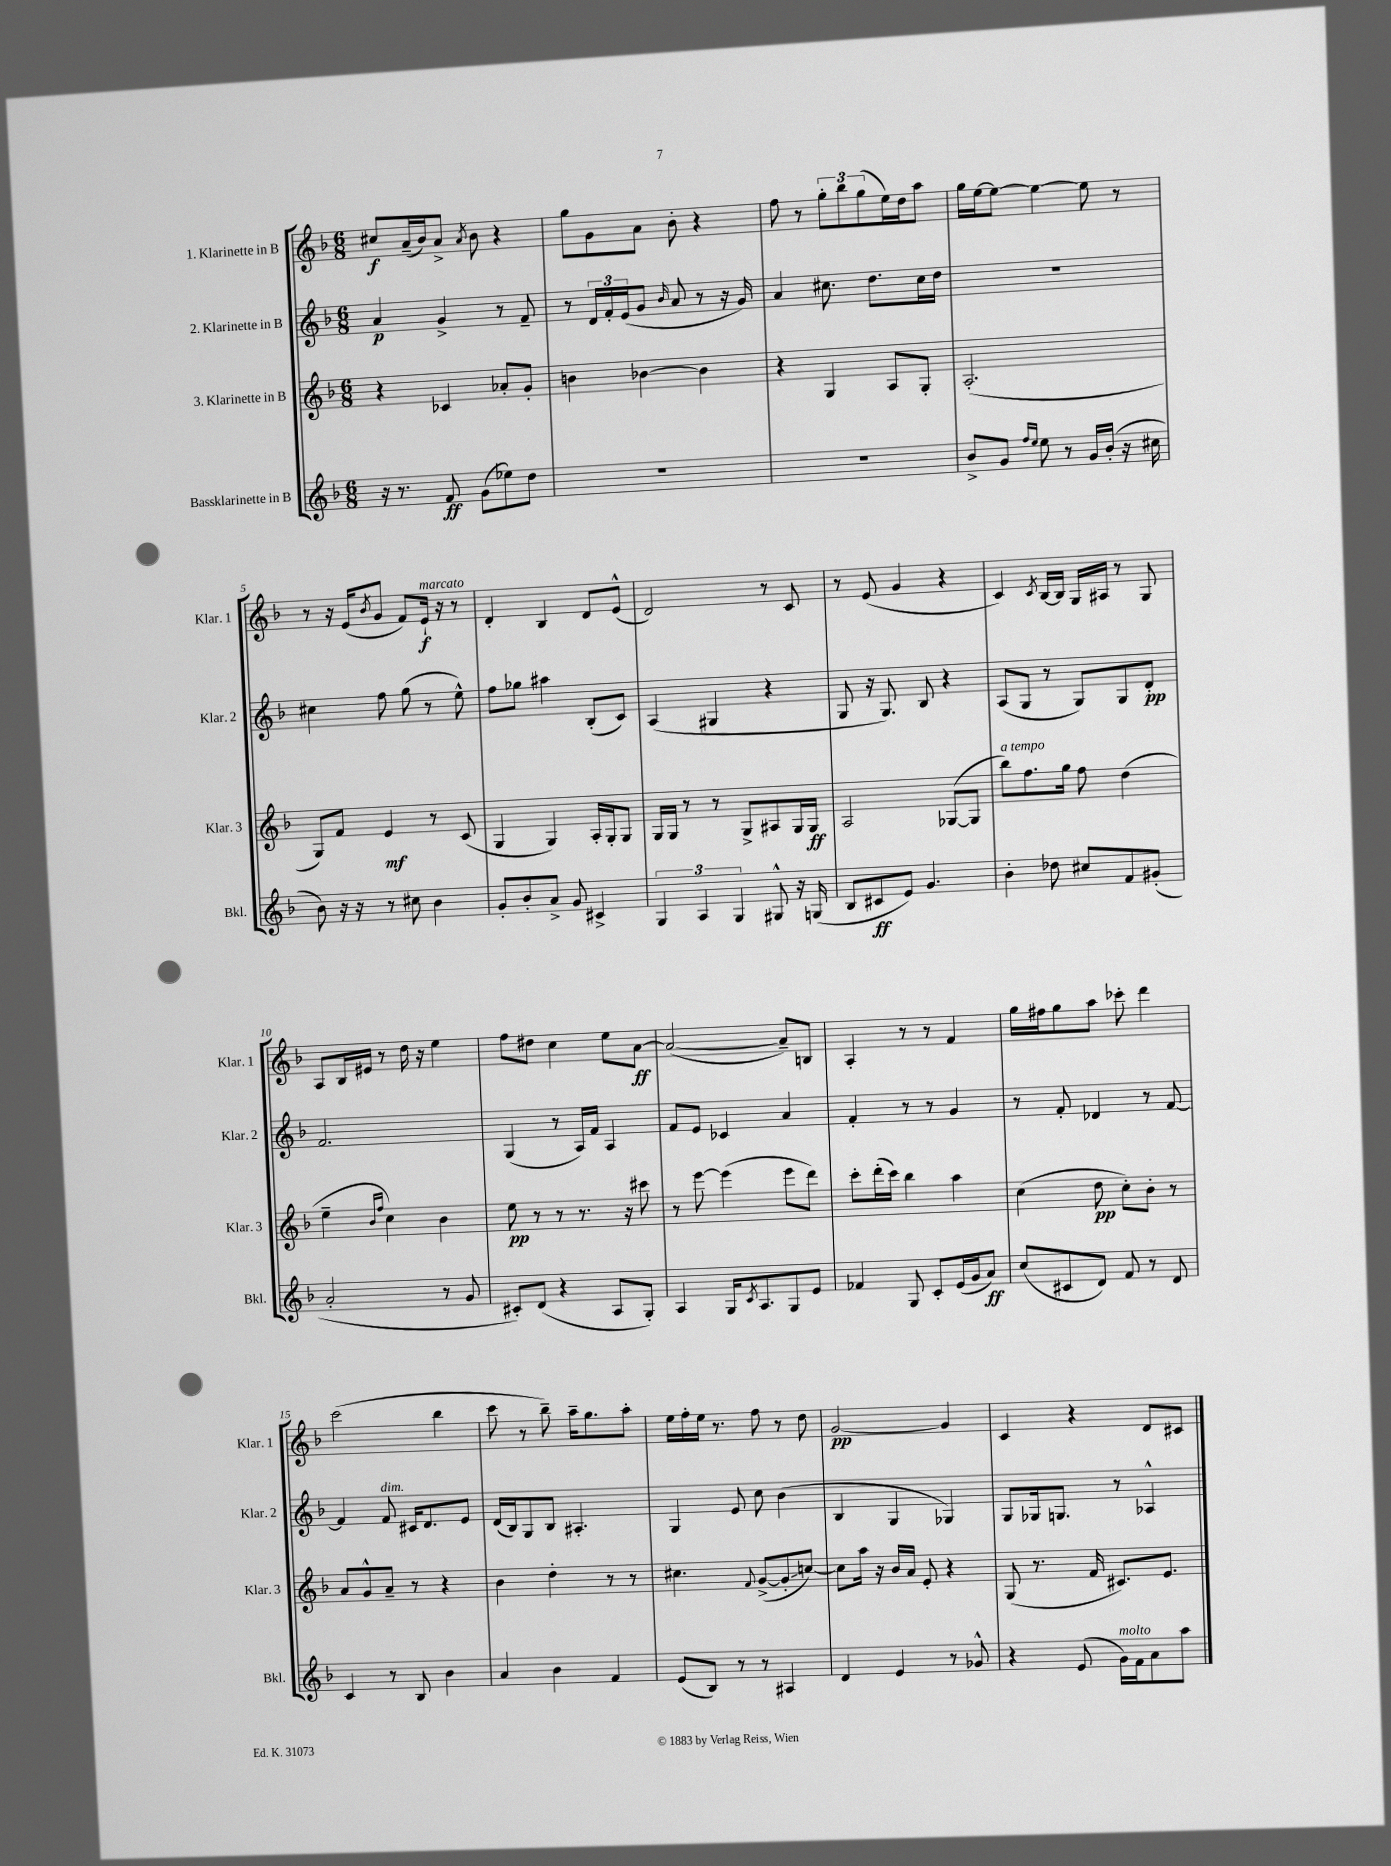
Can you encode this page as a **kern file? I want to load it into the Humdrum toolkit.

**kern	**kern	**kern	**kern
*staff4	*staff3	*staff2	*staff1
*clefG2	*clefG2	*clefG2	*clefG2
*k[b-]	*k[b-]	*k[b-]	*k[b-]
*M6/8	*M6/8	*M6/8	*M6/8
16r	4r	4a	8cc#
8.r	.	.	.
.	.	.	(16a~
.	.	.	16b-)
8f	4c-	4g^	8a^
.	.	.	8qa
(8g	.	.	8b-
8ee-)	8a-'	8r	4r
8dd	8g'	8f~	.
=	=	=	=
2.r	4b	8r	8gg
.	.	24d	8g
.	.	24f'	.
.	.	(24e	.
.	[4b-	8g	8a
.	.	16qqb-	.
.	.	8a	8b-'
.	4b-]	8r	4r
.	.	16r	.
.	.	16g)	.
=	=	=	=
2.r	4r	4a	8ff
.	.	.	8r
.	4G	8.cc#	12gg'
.	.	.	12bb-
.	.	.	(12gg
.	.	8.dd	.
.	8A	.	16ee)
.	.	.	16dd
.	8G'	16cc#	8aa
.	.	16dd	.
=	=	=	=
8b-^	(2.A'	2.r	16gg
.	.	.	[16ee
8g	.	.	8ee_
16qqff	.	.	.
16qqee	.	.	.
8ee	.	.	4ee_
8r	.	.	.
16g	.	.	8ee]
(16b-'	.	.	.
16r	.	.	8r
16cc#	.	.	.
=	=	=	=
8b-)	8G)	4cc#	8r
16r	8f	.	16r
16r	.	.	(16e
.	.	.	8qb-
8r	4e	8ff	8g
8cc#	.	(8gg	8f)
4b-	8r	8r	16e`
.	.	.	16r
.	(8c	8ee^^)	8r
=	=	=	=
8g'	4G	8ff	4d'
8b-'	.	8gg-	.
8a^	4G)	4aa#	4B-
8g	.	.	.
4c#^	16A'	(8B-'	8d
.	16G'	.	.
.	8G	8c)	(8e^^
=	=	=	=
6G	16G	(4A	2d)
.	16G	.	.
.	8r	.	.
6A	.	.	.
.	8r	4G#	.
6G	.	.	.
.	8G^	.	.
8G#^^	8A#	4r	8r
16r	16G	.	8c
(16G	16G	.	.
=	=	=	=
8B-	2A	8G	8r
8c#	.	16r	(8e
.	.	8.G)	.
8e)	.	.	4g
4.g	.	8B-	.
.	([8G-	4r	4r
.	8G-]	.	.
=	=	=	=
4b-'	8bb-)	(8A	4c)
.	8.ff	8G	.
.	.	.	8qc
8dd-	.	8r	[16B-
.	16gg	.	16B-]
8cc#	8ff	8G)	16G
.	.	.	16A#
8f	(4dd	8G	8r
(8g#'	.	8d'	8G
=	=	=	=
2a'	4ee~	2.f	8A
.	.	.	16B-
.	.	.	16e#
.	16qqb-	.	.
.	16qqff	.	.
.	4cc)	.	8r
.	.	.	16dd
.	.	.	16r
8r	4b-	.	4ee
8g	.	.	.
=	=	=	=
8c#')	8ee	(4G	8ff
(8d	8r	.	8dd#
4r	8r	8r	4cc
.	8.r	16A)	.
.	.	16f	.
8A	.	4A	8ee
.	16r	.	.
8G')	8ccc#	.	[8a
=	=	=	=
4A	8r	8f	(2a_
.	[8eee	8e	.
16G	(4eee]	4c-	.
8qc	.	.	.
8.A	.	.	.
8G	8eee	4a	8a~])
8e	8ddd)	.	8B
=	=	=	=
4f-	8ccc'	4f'	4A'
.	(16ddd'	.	.
.	16ccc)	.	.
8G	4bb-	8r	8r
8c'	.	8r	8r
(16e	4aa	4g	4f
16g	.	.	.
8a)	.	.	.
=	=	=	=
(8cc	(4cc	8r	16gg
.	.	.	16ff#
8c#	.	8f'	8gg
8d)	8dd	4d-	8aa
8f	8cc')	.	8ccc-'
8r	8b-'	8r	4ddd
8d	8r	[8f	.
=	=	=	=
4c	8a	4f]	(2ccc
.	8g^^	.	.
8r	8a~	8f	.
8B-	8r	16c#	.
.	.	8.d	.
4b-	4r	.	4bb-
.	.	8e	.
=	=	=	=
4a	4b-	(16d	8ccc
.	.	16B-)	.
.	.	8G	8r
4b-	4dd'	8B-	8bb-~)
.	.	4.A#'	16aa~
.	.	.	8.gg
4f	8r	.	.
.	8r	.	8aa'
=	=	=	=
(8e	4.cc#	4G	16ee
.	.	.	16ff'
8B-)	.	.	16ee
.	.	.	8.r
8r	.	8e	.
.	8qqf	.	.
8r	([8g^	8cc	8ff
4A#	8g']	(4b-	8r
.	[8cc)	.	8dd
=	=	=	=
4d	8cc]	4B-	[2g
.	16aa	.	.
.	16r	.	.
4e	16b-	4G	.
.	16a	.	.
.	8e'	.	.
8r	4r	4G-)	4g]
8g-^^	.	.	.
=	=	=	=
4r	(8G	8G	4c
.	8.r	16G-	.
.	.	8.G	.
(8e	.	.	4r
.	16f	.	.
16g)	8.c#)	8r	.
16f	.	.	.
8a	.	4A-^^	8d
.	8.e	.	.
8aa	.	.	8c#
==	==	==	==
*-	*-	*-	*-
